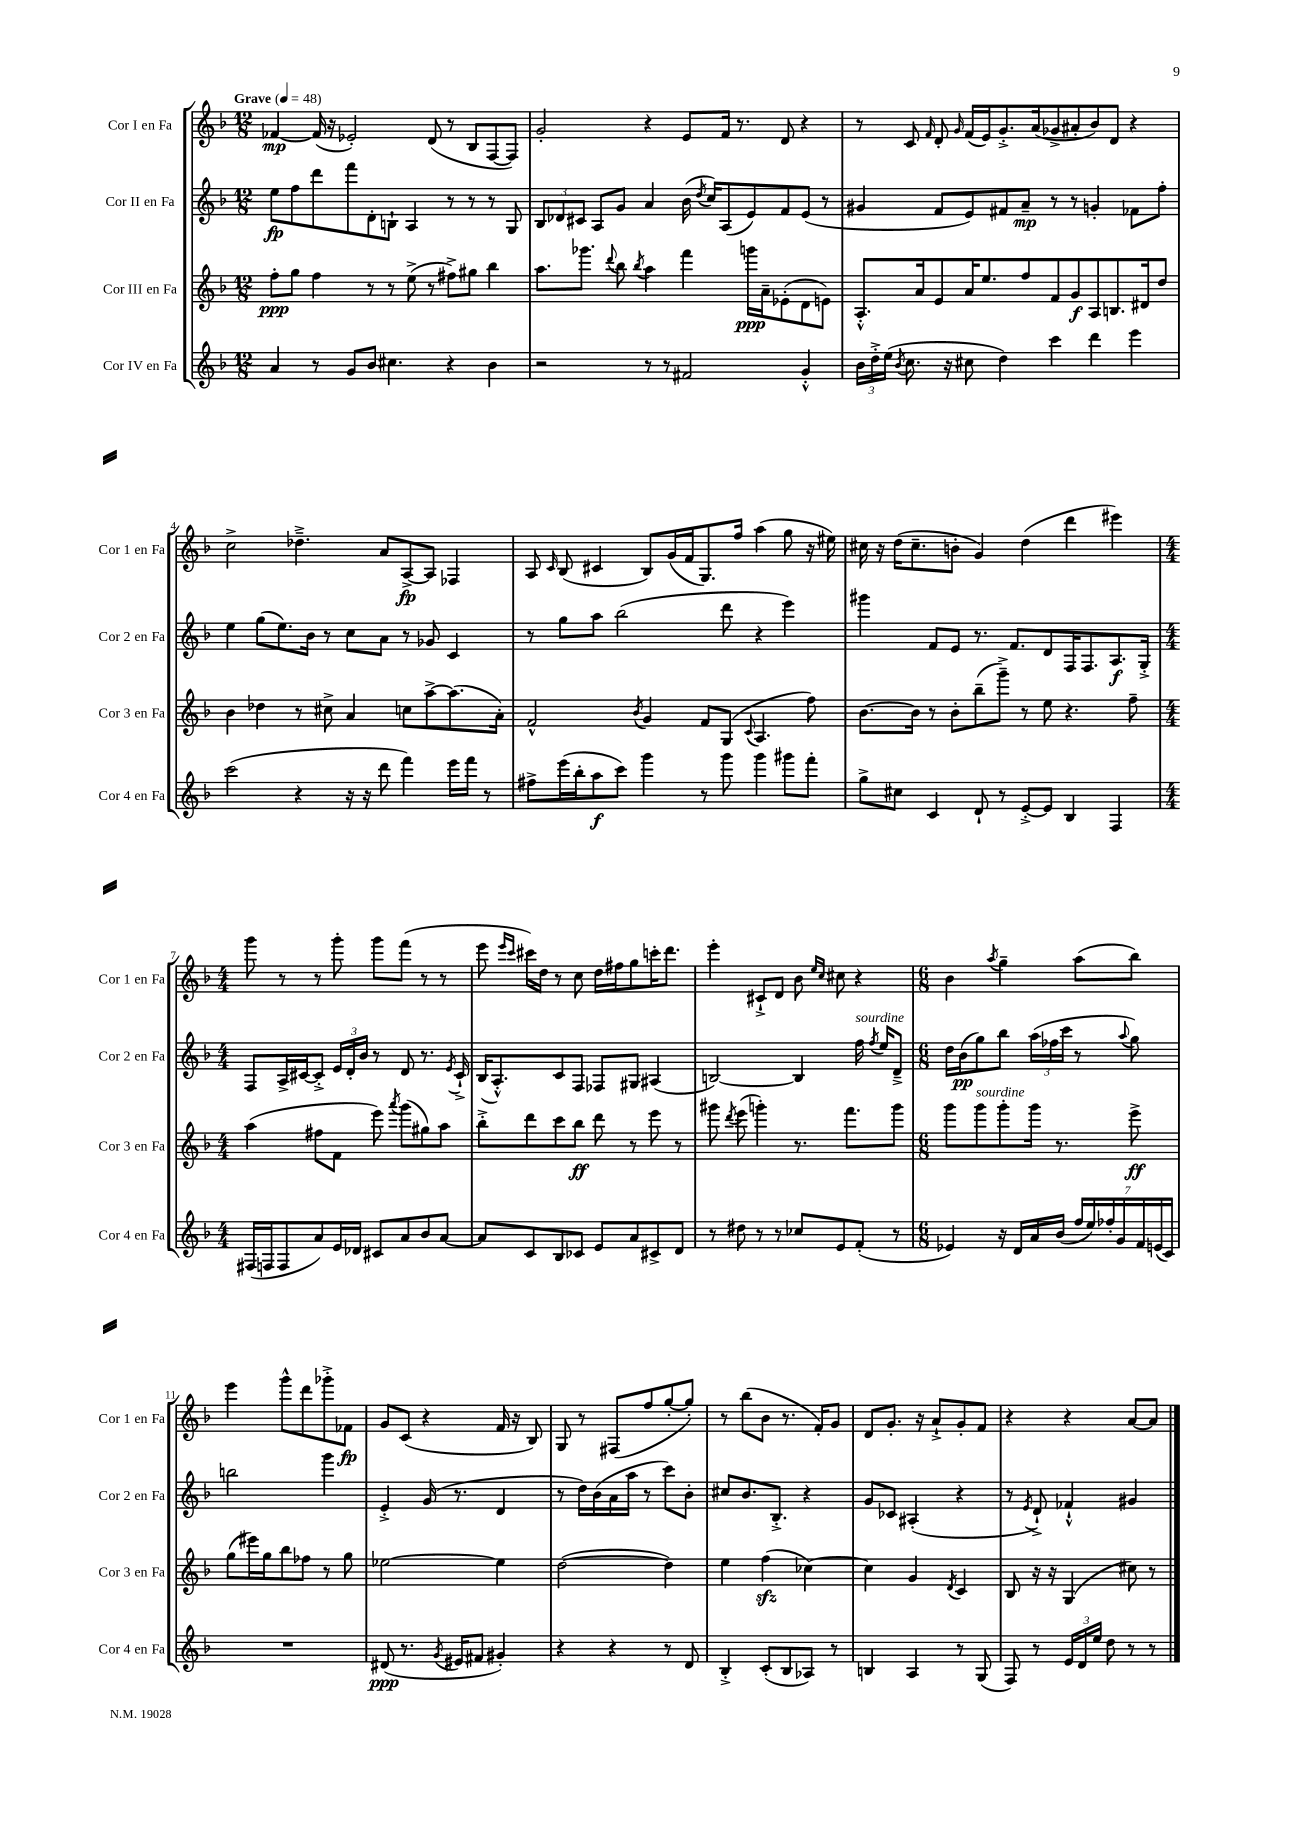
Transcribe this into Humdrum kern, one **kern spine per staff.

**kern	**kern	**kern	**kern
*staff4	*staff3	*staff2	*staff1
*clefG2	*clefG2	*clefG2	*clefG2
*k[b-]	*k[b-]	*k[b-]	*k[b-]
*M12/8	*M12/8	*M12/8	*M12/8
*MM48	*MM48	*MM48	*MM48
4a	8ff'	8ee	[4f-
.	8gg	8ff	.
8r	4ff	8ddd	(16f-]
.	.	.	16r
8g	.	8fff	2e-')
8b-	8r	8d'	.
4.cc#	8r	8B`	.
.	(8ee^	4A	.
.	8r	.	(8d
4r	8ff#^)	8r	8r
.	8gg#	8r	8B-
4b-	4bb-	8r	[8F
.	.	8G	8F])
=	=	=	=
2r	8.aa	12B-	2g'
.	.	12d-	.
.	.	12c#	.
.	8.ggg-	.	.
.	.	8A	.
.	8qqddd	.	.
.	8bb-	8g	.
.	8qbb-	.	.
8r	4aa	4a	4r
8r	.	.	.
2f#	4fff	(16b-	8e
.	.	8qdd	.
.	.	16cc)	.
.	.	(8A	16f
.	.	.	8.r
.	16ggg	8e)	.
.	16a~	.	.
.	(8e-'	8f	8d
4g'^^	8d	(8e	4r
.	8e)	8r	.
=	=	=	=
24b-	8.A'^^	4g#	8r
24dd'^	.	.	.
(24ee	.	.	.
8qb-	.	.	.
8.cc	.	.	8c
.	16a	.	.
.	.	.	16qqf
.	8e	8f	8d'
16r	.	.	.
.	.	.	16qqg
8cc#	16a	8e)	(16f
.	8.ee	.	16e)
4dd)	.	8f#	8.g'^
.	8ff	8a~	.
.	.	.	(16a
4ccc	8f	8r	8g-^
.	8g	8r	8a#'
4ddd	8A	4g'	8b-)
.	8.B	.	8d
4eee	.	8f-	4r
.	16d#	.	.
.	8dd	8ff'	.
=	=	=	=
(2ccc	4b-	4ee	2cc^
.	4dd-	(8gg	.
.	.	8.ee)	.
4r	8r	.	4.dd-~^
.	.	16b-	.
.	8cc#^	8r	.
16r	4a	8cc	.
16r	.	.	.
8ddd	.	8a	8a
4fff)	8cc	8r	[8A^
.	[8aa^	8g-	8A]
16eee	(8.aa]	4c	4F-
16fff	.	.	.
8r	.	.	.
.	16a')	.	.
=	=	=	=
8ff#^	2f^^	8r	8A
.	.	.	16qqc
(16eee	.	8gg	(8B-
16bb-'	.	.	.
8aa	.	8aa	4c#
8ccc)	.	(2bb-	.
.	8qb-	.	.
4ggg	4g	.	8B-)
.	.	.	(16g
.	.	.	16f
8r	8f	.	8.G)
8ggg	(8G	8ddd	.
.	.	.	16ff
.	8qqc	.	.
4ggg	4.A	4r	(4aa
8ggg#	.	4eee)	8gg
8fff'	8ff)	.	16r
.	.	.	16ee#)
=	=	=	=
8gg^	[8.b-	4ggg#	16cc#
.	.	.	16r
8cc#	.	.	(16dd
.	16b-]	.	8.cc#~
4c	8r	8f	.
.	8b-'	8e	8b'
8d`	(8bb-~	8.r	4g)
8r	8ggg~^)	.	.
.	.	8.f	.
[8e'^	8r	.	(4dd
8e]	8ee	8d	.
4B-	4.r	16F	4ddd
.	.	8.F	.
4F	.	8.A	4eee#)
.	8ff~	.	.
.	.	16G'^	.
=	=	=	=
*M4/4	*M4/4	*M4/4	*M4/4
(16F#	(4aa	8F	8ggg
16F	.	.	.
8F	.	16A^	8r
.	.	[16c#	.
8a)	8ff#	8c#'^]	8r
16e	8f	24e	8ggg'
.	.	24d'	.
16d-	.	.	.
.	.	24b-	.
8c#	8eee)	8r	8ggg
.	8qaaa	.	.
8a	(8ggg	8d	(8fff
8b-	8gg#)	8.r	8r
[8a	8aa	.	8r
.	.	8qe	.
.	.	16c#`^	.
=	=	=	=
8a]	8bb-'^	(16B-	8eee
.	.	8.A'^^)	.
.	.	.	16qqeee
.	.	.	16qqccc
8c	8ddd	.	16ccc#)
.	.	.	16dd
8B-	8ccc	8c	8r
8c-	8bb-	8F	8cc
8e	8ddd	8F-	16dd
.	.	.	16ff#
8a	8r	8G#	8gg
8c#^	8eee	(4A#	16ccc'
.	.	.	8.ddd
8d	8r	.	.
=	=	=	=
8r	8ggg#	[2B)	4eee'
.	8qddd	.	.
8dd#	(8eee	.	.
8r	4ggg')	.	8c#`^
8r	.	.	8d
8cc-	8.r	4B]	8b-
.	.	.	16qqee
.	.	.	16qqcc
8e	.	.	8cc#
.	8.fff	.	.
(8f'	.	16ff	4r
.	.	8qff	.
.	.	16ee	.
8r	8ggg	8d~^	.
=	=	=	=
*M6/8	*M6/8	*M6/8	*M6/8
4e-)	8ggg	16dd	4b-
.	.	(16b-	.
.	8ggg	8gg)	.
.	.	.	8qaa
16r	8ggg'	8bb-	4gg~
16d	.	.	.
16a	16ggg	(24aa	.
.	.	24ff-	.
(16b-	8.r	.	.
.	.	24ccc	.
28ff	.	8r	(8aa
28ee)	.	.	.
28ff-'	.	.	.
28g	.	.	.
.	.	8qqaa	.
.	8eee^	8gg)	8bb-)
28f	.	.	.
(28e	.	.	.
28c)	.	.	.
=	=	=	=
2.r	(8gg	2bb	4eee
.	16eee#)	.	.
.	16gg	.	.
.	8bb-	.	8ggg^^
.	8ff-	.	8ddd
.	8r	4ggg	8ggg-'^
.	8gg	.	8f-
=	=	=	=
(8d#	[2ee-	4e'^	8g
8.r	.	.	(8c
.	.	(16g	4r
8qg	.	.	.
16e#	.	8.r	.
8f#	.	.	.
4g#')	4ee-]	4d	16f
.	.	.	16r
.	.	.	8B-)
=	=	=	=
4r	([2dd	8r	8G
.	.	16dd)	8r
.	.	(16b-	.
4r	.	16a	(8F#
.	.	16aa	.
.	.	8r	8ff
8r	4dd])	8ccc)	[8gg'
8d	.	8b-'	8gg'])
=	=	=	=
4B-'^	4ee	8cc#	8r
.	.	8.b-	(8bb-
(8c'	(4ff	.	8b-
.	.	8.B-'^	.
8B-	.	.	8.r
8A-)	[4cc-)	4r	.
.	.	.	16f')
8r	.	.	8g
=	=	=	=
4B	4cc-]	8g	8d
.	.	8c-	8.g'
4A	4g	(4A#'	.
.	.	.	16r
.	.	.	8a`^
.	8qd	.	.
8r	4c	4r	8g'
(8G	.	.	8f
=	=	=	=
8F)	8B-	8r	4r
.	.	8qe	.
8r	16r	8d`^)	.
.	16r	.	.
24e	(4G	4f-`^^	4r
24d	.	.	.
24ee	.	.	.
8dd	.	.	.
8r	8cc#)	4g#	[8a
8r	8r	.	8a]
==	==	==	==
*-	*-	*-	*-
